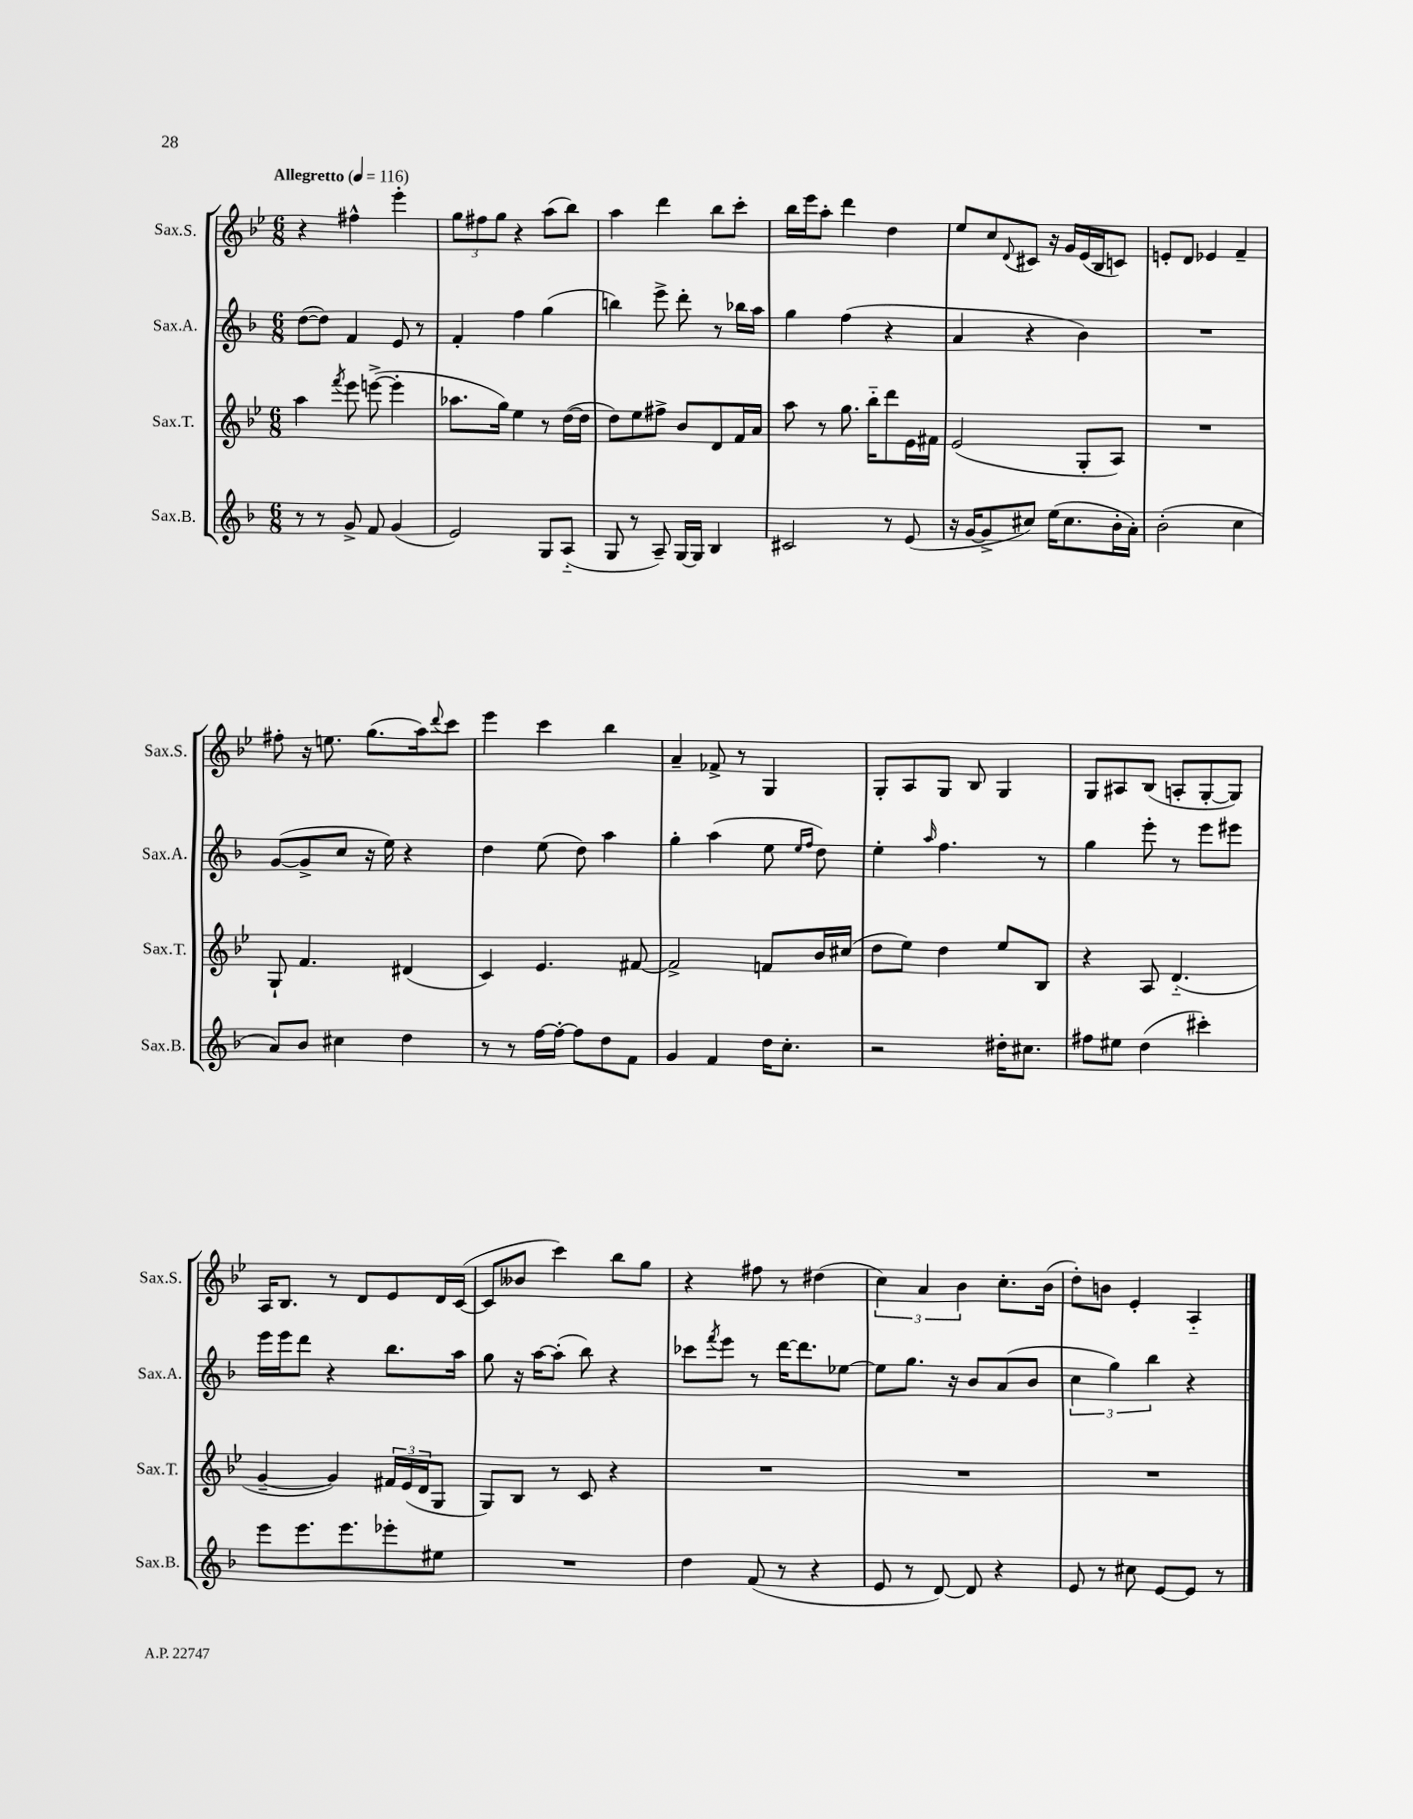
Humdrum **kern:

**kern	**kern	**kern	**kern
*staff4	*staff3	*staff2	*staff1
*clefG2	*clefG2	*clefG2	*clefG2
*k[b-]	*k[b-e-]	*k[b-]	*k[b-e-]
*M6/8	*M6/8	*M6/8	*M6/8
*MM116	*MM116	*MM116	*MM116
8r	4aa	([8dd	4r
8r	.	8dd])	.
.	8qfff	.	.
8g^	8eee-	4f	4ff#^^
8f	([8eee^	.	.
(4g	4eee']	8e	4eee-'
.	.	8r	.
=	=	=	=
2e)	8.aa-	4f'	12gg
.	.	.	12ff#
.	.	.	12gg
.	16gg)	.	.
.	4ee-	4ff	4r
8G	8r	(4gg	(8aa
(8A'~	([16dd	.	8bb-)
.	16dd]	.	.
=	=	=	=
8G	8dd)	4bb)	4aa
8r	8ee-	.	.
8A~)	8ff#^	8eee^	4ddd
[16G	8b-	8ddd'	.
16G]	.	.	.
4B-	8d	8r	8bb-
.	16f	16bb-	8ccc'
.	16a	16aa	.
=	=	=	=
2c#	8aa	4gg	16bb-
.	.	.	16eee-
.	8r	.	8aa'
.	8.gg	(4ff	4ddd
.	16bb-'~	.	.
8r	8ddd	4r	4dd
(8e	16e-	.	.
.	16f#	.	.
=	=	=	=
16r	(2e-	4a	8ee-
[16g	.	.	.
8g^]	.	.	8cc
.	.	.	8qqd
8cc#)	.	4r	8c#
(16ee	.	.	16r
8.cc#	.	.	16g
.	8G'	4b-)	(16e-
.	.	.	16B-
16b-'	8A)	.	8c)
16a')	.	.	.
=	=	=	=
(2b-'	2.r	2.r	8e'
.	.	.	8d
.	.	.	4e-
4cc	.	.	4f~
=	=	=	=
8a)	8G`	([8g	8ff#'
8b-	4.f	8g^]	16r
.	.	.	8.ee
4cc#	.	8cc	.
.	.	16r	(8.gg
.	.	16ee)	.
4dd	(4d#	4r	.
.	.	.	16aa)
.	.	.	8qqddd
.	.	.	8ccc
=	=	=	=
8r	4c)	4dd	4eee-
8r	.	.	.
[16ff	4.e-	(8ee	4ccc
16ff'_	.	.	.
8ff]	.	8dd)	.
8dd	.	4aa	4bb-
8f	[8f#	.	.
=	=	=	=
4g	2f#^]	4gg'	4a~
4f	.	(4aa	8f-^
.	.	.	8r
16dd	8f	8ee	4G
8.cc'	.	.	.
.	.	16qqee	.
.	.	16qqff	.
.	16b-	8dd)	.
.	(16cc#	.	.
=	=	=	=
2r	8dd	4ee'	8G'
.	8ee-)	.	8A
.	.	16qqaa	.
.	4dd	4.ff	8G
.	.	.	8B-
16dd#'	8ee-	.	4G
8.cc#	.	.	.
.	8B-	8r	.
=	=	=	=
8ff#	4r	4gg	8G
8ee#	.	.	8A#
(4dd	8A	8eee'	(8B-
.	(4.d'~	8r	8A'
4ccc#')	.	8eee	[8G'
.	.	8eee#	8G])
=	=	=	=
8eee	[4g~	16eee	16A
.	.	16eee	8.B-
8.eee	.	8ddd	.
.	4g])	4r	8r
8.eee	.	.	.
.	.	.	8d
8eee-'	24f#	8.bb-	8e-
.	(24e-	.	.
.	24d	.	.
8ee#	8G	.	16d
.	.	16aa	([16c
=	=	=	=
2.r	8G)	8gg	8c]
.	8B-	16r	8b--
.	.	[16aa	.
.	8r	(8aa']	4ccc)
.	8c	8bb-)	.
.	4r	4r	8bb-
.	.	.	8gg
=	=	=	=
4dd	2.r	8ccc-	4r
.	.	8qfff	.
.	.	8eee	.
(8f	.	8r	8ff#
8r	.	[16ddd	8r
.	.	8.ddd]	.
4r	.	.	(4dd#
.	.	[8ee-	.
=	=	=	=
8e	2.r	8ee-]	6cc)
8r	.	8.gg	.
.	.	.	6a
[8d)	.	.	.
.	.	16r	.
.	.	.	6b-
8d]	.	8b-	.
4r	.	(8a	8.cc'
.	.	8b-	.
.	.	.	(16b-
=	=	=	=
8e	2.r	6cc	8dd')
8r	.	.	8b
.	.	6gg)	.
8cc#	.	.	4e-'
.	.	6bb-	.
[8e	.	.	.
8e]	.	4r	4A'~
8r	.	.	.
==	==	==	==
*-	*-	*-	*-
